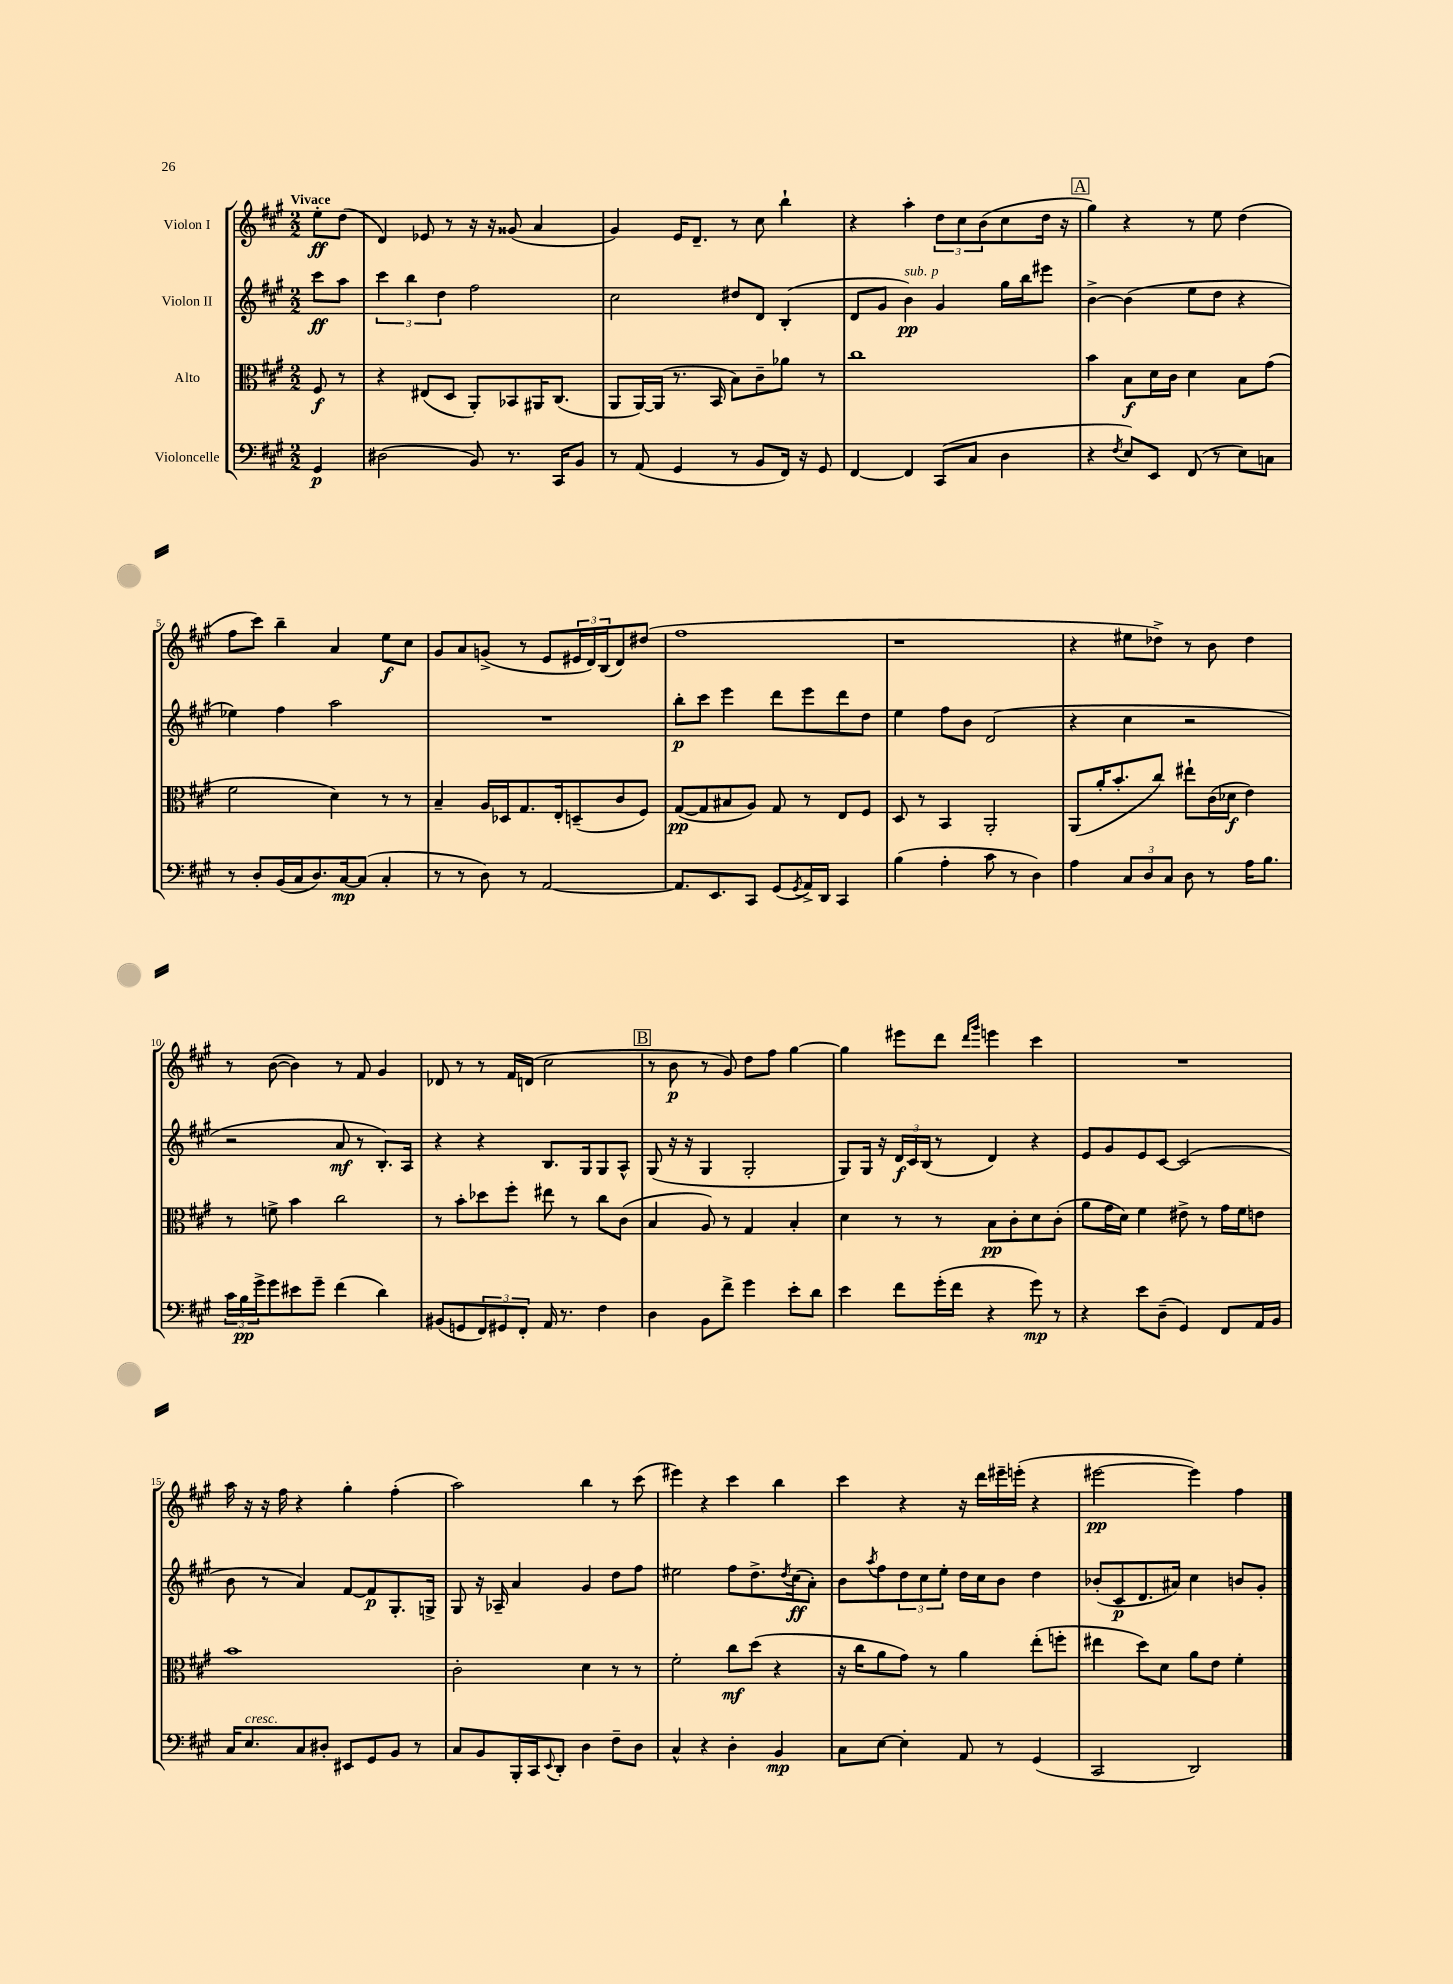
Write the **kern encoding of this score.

**kern	**kern	**kern	**kern
*staff4	*staff3	*staff2	*staff1
*clefF4	*clefC3	*clefG2	*clefG2
*k[f#c#g#]	*k[f#c#g#]	*k[f#c#g#]	*k[f#c#g#]
*M2/2	*M2/2	*M2/2	*M2/2
4GG#	8F#	8ccc#	8ee'
.	8r	8aa	(8dd
=	=	=	=
(2D#	4r	6ccc#	4d)
.	.	6bb	.
.	(8E#	.	8e-
.	.	6dd	.
.	8D	.	8r
8BB)	8AA')	2ff#	16r
.	.	.	16r
8.r	8BB-	.	(8g##
.	16AA#	.	4a
16CC#	(8.C#	.	.
8BB	.	.	.
=	=	=	=
8r	8AA	2cc#	4g#)
(8AA	[16AA)	.	.
.	(16AA]	.	.
4GG#	8.r	.	16e
.	.	.	8.d~
.	16BB	.	.
8r	8B)	8dd#	8r
8BB	8c#~	8d	8cc#
16FF#)	8a-	(4B'	4bb`
16r	.	.	.
8GG#	8r	.	.
=	=	=	=
[4FF#	1cc#	8d	4r
.	.	8g#	.
4FF#]	.	4b)	4aa'
(8CC#	.	4g#	12dd
.	.	.	12cc#
8C#	.	.	.
.	.	.	(12b
4D	.	16gg#	8cc#
.	.	16bb	.
.	.	8eee#	16dd
.	.	.	16r
=	=	=	=
4r	4b	[4b^	4gg#)
8qF#	.	.	.
8E)	8B	(4b]	4r
8EE	16d	.	.
.	16c#	.	.
(8FF#	4d	8ee	8r
8r	.	8dd	8ee
8E)	8B	4r	(4dd
8C	(8g#	.	.
=	=	=	=
8r	2f#	4ee-)	8ff#
8D'	.	.	8ccc#)
(16BB	.	4ff#	4bb~
16C#	.	.	.
8.D)	.	.	.
.	4d)	2aa	4a
[16C#	.	.	.
(8C#]	.	.	.
4C#'	8r	.	8ee
.	8r	.	8cc#
=	=	=	=
8r	4B~	1r	8g#
8r	.	.	8a
8D)	16A	.	(8g^
.	16D-	.	.
8r	8.G#	.	8r
[2AA	.	.	8e
.	16E'	.	.
.	(8D~	.	24e#
.	.	.	24d)
.	.	.	(24B
.	8c#	.	8d)
.	8F#)	.	(8dd#
=	=	=	=
8.AA]	([8G#	8bb'	1ff#
.	8G#]	8ccc#	.
8.EE	.	.	.
.	8B#	4eee	.
8CC#	8A)	.	.
(8GG#	8G#	8ddd	.
8qGG#	.	.	.
16AA^)	8r	8eee	.
16DD	.	.	.
4CC#	8E	8ddd	.
.	8F#	8dd	.
=	=	=	=
(4B	8D	4ee	1r
.	8r	.	.
4A'	4BB	8ff#	.
.	.	8b	.
8c#	2AA'	(2d	.
8r	.	.	.
4D)	.	.	.
=	=	=	=
4A	(8AA	4r	4r
.	16a'	.	.
.	8.b'	.	.
12C#	.	4cc#	8ee#
12D	.	.	.
.	8cc#)	.	8dd-^)
12C#	.	.	.
8D	8ee#`	2r	8r
8r	(16c#	.	8b
.	16d-	.	.
16A	4e)	.	4dd-
8.B	.	.	.
=	=	=	=
24c#	8r	2r	8r
24B	.	.	.
24g#^	.	.	.
8g#	8f^	.	([8b
8e#	4b	.	4b])
8g#~	.	.	.
(4f#	2cc#	8a	8r
.	.	8r	8f#
4d)	.	8.B')	4g#
.	.	16A	.
=	=	=	=
(8BB#	8r	4r	8d-
8GG	8b'	.	8r
12FF#)	8dd-	4r	8r
12GG#	.	.	.
.	8ff#'	.	16f#
12FF#'	.	.	.
.	.	.	(16d
16AA	8ee#	8.B	2cc#
8.r	.	.	.
.	8r	.	.
.	.	16G#	.
4F#	8cc#	8G#	.
.	(8c#	8A^^	.
=	=	=	=
4D	4B	(8G#	8r
.	.	16r	8b
.	.	16r	.
8BB	8A)	4G#	8r
8f#^	8r	.	8g#)
4g#	4G#	2G#'	8dd
.	.	.	8ff#
8e'	4B'	.	[4gg#
8d	.	.	.
=	=	=	=
4e	4d	8G#)	4gg#]
.	.	16G#	.
.	.	16r	.
8f#	8r	24d	8eee#
.	.	24c#	.
.	.	(24B	.
(16g#'	8r	8r	8ddd
16f#	.	.	.
.	.	.	16qqddd
.	.	.	16qqggg#
4r	8B	4d)	4eee
.	8c#'	.	.
8g#)	8d	4r	4ccc#
8r	(8c#'	.	.
=	=	=	=
4r	8a	8e	1r
.	16g#	8g#	.
.	16d)	.	.
8e	4f#	8e	.
(8D~	.	[8c#	.
4GG#)	8e#^	(2c#]	.
.	8r	.	.
8FF#	16g#	.	.
.	16f#	.	.
16AA	8e	.	.
16BB	.	.	.
=	=	=	=
16C#	1b	8b	16aa
8.E	.	.	16r
.	.	8r	16r
.	.	.	16ff#
8C#	.	4a)	4r
8D#'	.	.	.
8EE#	.	[8f#	4gg#'
8GG#	.	8f#]	.
8BB	.	8.G#'	(4ff#'
8r	.	.	.
.	.	16G^	.
=	=	=	=
8C#	2c#'	8G#	2aa)
8BB	.	16r	.
.	.	16A-~	.
16BBB'	.	4a	.
16CC#	.	.	.
8qqEE	.	.	.
8DD'	.	.	.
4D	4d	4g#	4bb
8F#~	8r	8dd	8r
8D	8r	8ff#	(8ccc#
=	=	=	=
4C#^^	2f#'	2ee#	4eee#)
4r	.	.	4r
4D'	8cc#	8ff#	4ccc#
.	(8dd	8.dd^	.
4BB	4r	.	4bb
.	.	8qdd	.
.	.	(16cc#	.
.	.	8a')	.
=	=	=	=
8C#	16r	8b	4ccc#
.	16cc#	.	.
.	.	8qaa	.
[8E	8a	8ff#	.
4E']	8g#)	12dd	4r
.	.	12cc#	.
.	8r	.	.
.	.	12ee'	.
8AA	4a	16dd	16r
.	.	16cc#	16ddd
8r	.	8b	16eee#~
.	.	.	(16eee'
(4GG#	(8ee'	4dd	4r
.	8ff'	.	.
=	=	=	=
2CC#	4ee#	(8b-'	[2eee#
.	.	8c#	.
.	8dd)	8.d	.
.	8d	.	.
.	.	16a#)	.
2DD)	8a	4cc#	4eee#])
.	8e	.	.
.	4f#'	8b	4ff#
.	.	8g#'	.
==	==	==	==
*-	*-	*-	*-
